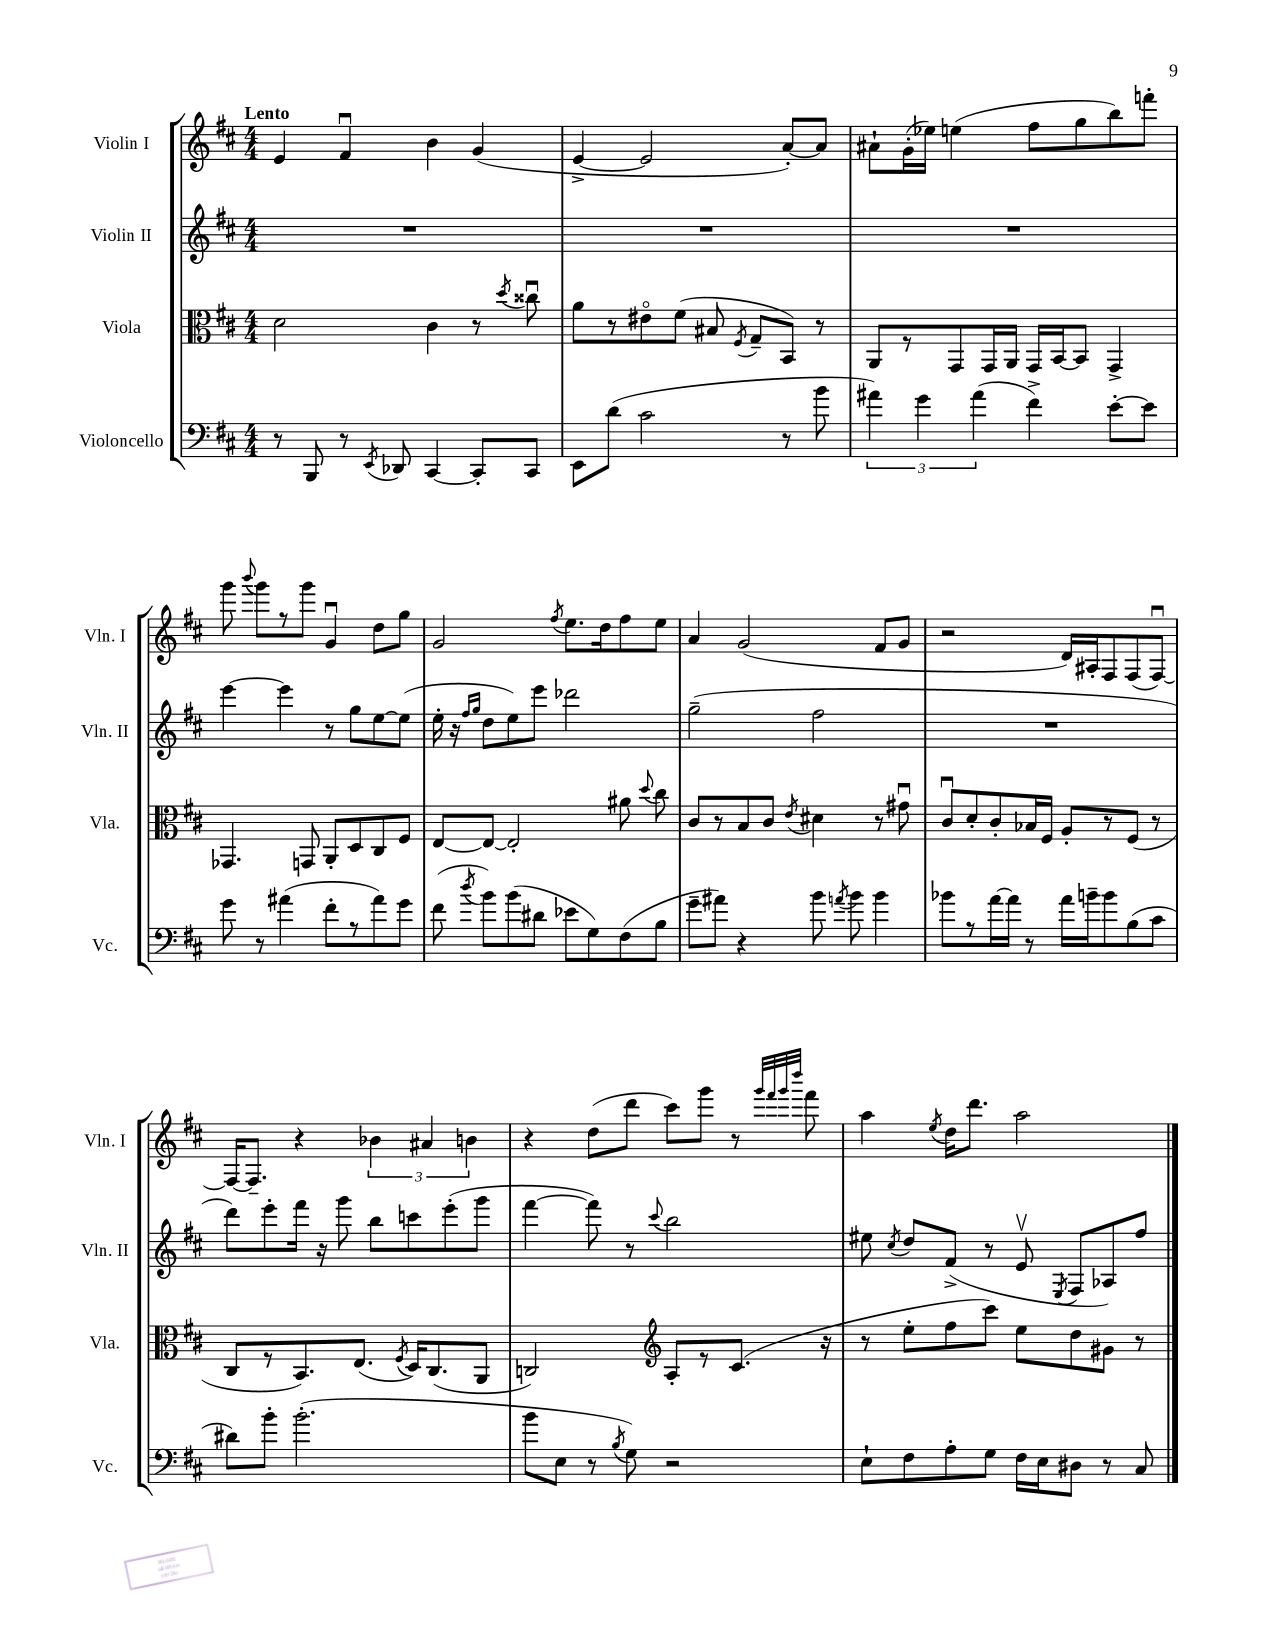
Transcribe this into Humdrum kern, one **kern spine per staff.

**kern	**kern	**kern	**kern
*staff4	*staff3	*staff2	*staff1
*clefF4	*clefC3	*clefG2	*clefG2
*k[f#c#]	*k[f#c#]	*k[f#c#]	*k[f#c#]
*M4/4	*M4/4	*M4/4	*M4/4
8r	2d	1r	4e
8BBB	.	.	.
8r	.	.	4f#u
8qEE	.	.	.
8DD-	.	.	.
[4CC#	4c#	.	4b
8CC#']	8r	.	(4g
.	8qdd	.	.
8CC#	8cc##u	.	.
=	=	=	=
8EE	8a	1r	[4e^
(8d	8r	.	.
2c#	8e#o	.	2e]
.	(8f#	.	.
.	8B#	.	.
.	8qF#	.	.
.	8G~	.	.
8r	8BB)	.	[8a')
8b	8r	.	8a]
=	=	=	=
6a#)	8AA	1r	8a#`
.	8r	.	(16g'
6g	.	.	.
.	.	.	16ee-)
.	8GG	.	(4ee
(6a#	.	.	.
.	16GG	.	.
.	16AA	.	.
4f#^)	16GG	.	8ff#
.	[16BB	.	.
.	8BB]	.	8gg
[8e'	4GG^	.	8bb)
8e]	.	.	8fff'
=	=	=	=
8g	4.GG-	[4eee	8ggg
.	.	.	8qqbbb
8r	.	.	8ggg
(4a#	.	4eee]	8r
.	8GG	.	8ggg
8f#'	8AA'	8r	4gu
8r	8D	8gg	.
8a#)	8C#	[8ee	8dd
8g	8F#	(8ee]	8gg
=	=	=	=
(8f#	[8E	16ee'	2g
.	.	16r	.
.	.	16qqff#	.
8qdd	.	16qqgg	.
8b)	8E_	8dd	.
(8b	2E']	8ee)	.
8d#	.	8eee	.
.	.	.	8qff#
8e-	.	2ddd-	8.ee
8G)	.	.	.
.	.	.	16dd
(8F#	8a#	.	8ff#
.	8qqdd	.	.
8B	8cc#	.	8ee
=	=	=	=
8g~	8c#	(2gg~	4a
8a#)	8r	.	.
4r	8B	.	(2g
.	8c#	.	.
.	8qe	.	.
8b	4d#	2ff#	.
8qa	.	.	.
8b	.	.	.
4b	8r	.	8f#
.	8g#u	.	8g
=	=	=	=
8b-	8c#u	1r	2r
8r	8d'	.	.
[16a	8c#'	.	.
16a]	.	.	.
8r	16B-	.	.
.	16F#	.	.
16a	8A'	.	16d)
16b~	.	.	16A#'
8b	8r	.	8F#
(8B	(8F#	.	(8F#
8c#	8r	.	[8F#u)
=	=	=	=
8d#)	8C#	8ddd)	16F#_
.	.	.	8.F#~]
8b'	8r	8eee'	.
(2.b'	8.BB)	16fff#	4r
.	.	16r	.
.	.	8ggg	.
.	(8.E	.	.
.	.	8bb	6b-
.	8qF#	.	.
.	16D)	8ccc	.
.	.	.	6a#
.	(8.C#	.	.
.	.	(8eee'	.
.	.	.	6b
.	8AA	8ggg	.
=	=	=	=
8b	2C)	[4fff#	4r
8E	.	.	.
8r	.	8fff#])	(8dd
8qB	.	.	.
8G)	.	8r	8ddd
*	*clefG2	*	*
.	.	8qqccc#	.
2r	8A'	2bb	8ccc#)
.	8r	.	8ggg
.	(8.c#	.	8r
.	.	.	32qqggg
.	.	.	32qqfff#
.	.	.	32qqggg
.	.	.	32qqdddd
.	.	.	8fff#
.	16r	.	.
=	=	=	=
8E`	8r	8ee#	4aa
.	.	8qcc#	.
8F#	8ee'	8dd	.
.	.	.	8qee
8A'	8ff#	(8f#^	16dd
.	.	.	8.ddd
8G	8ccc#)	8r	.
16F#	8ee	8ev	2aa
16E	.	.	.
.	.	8qE	.
8D#	8dd	8F#	.
8r	8g#	8A-)	.
8C#	8r	8ff#	.
==	==	==	==
*-	*-	*-	*-
